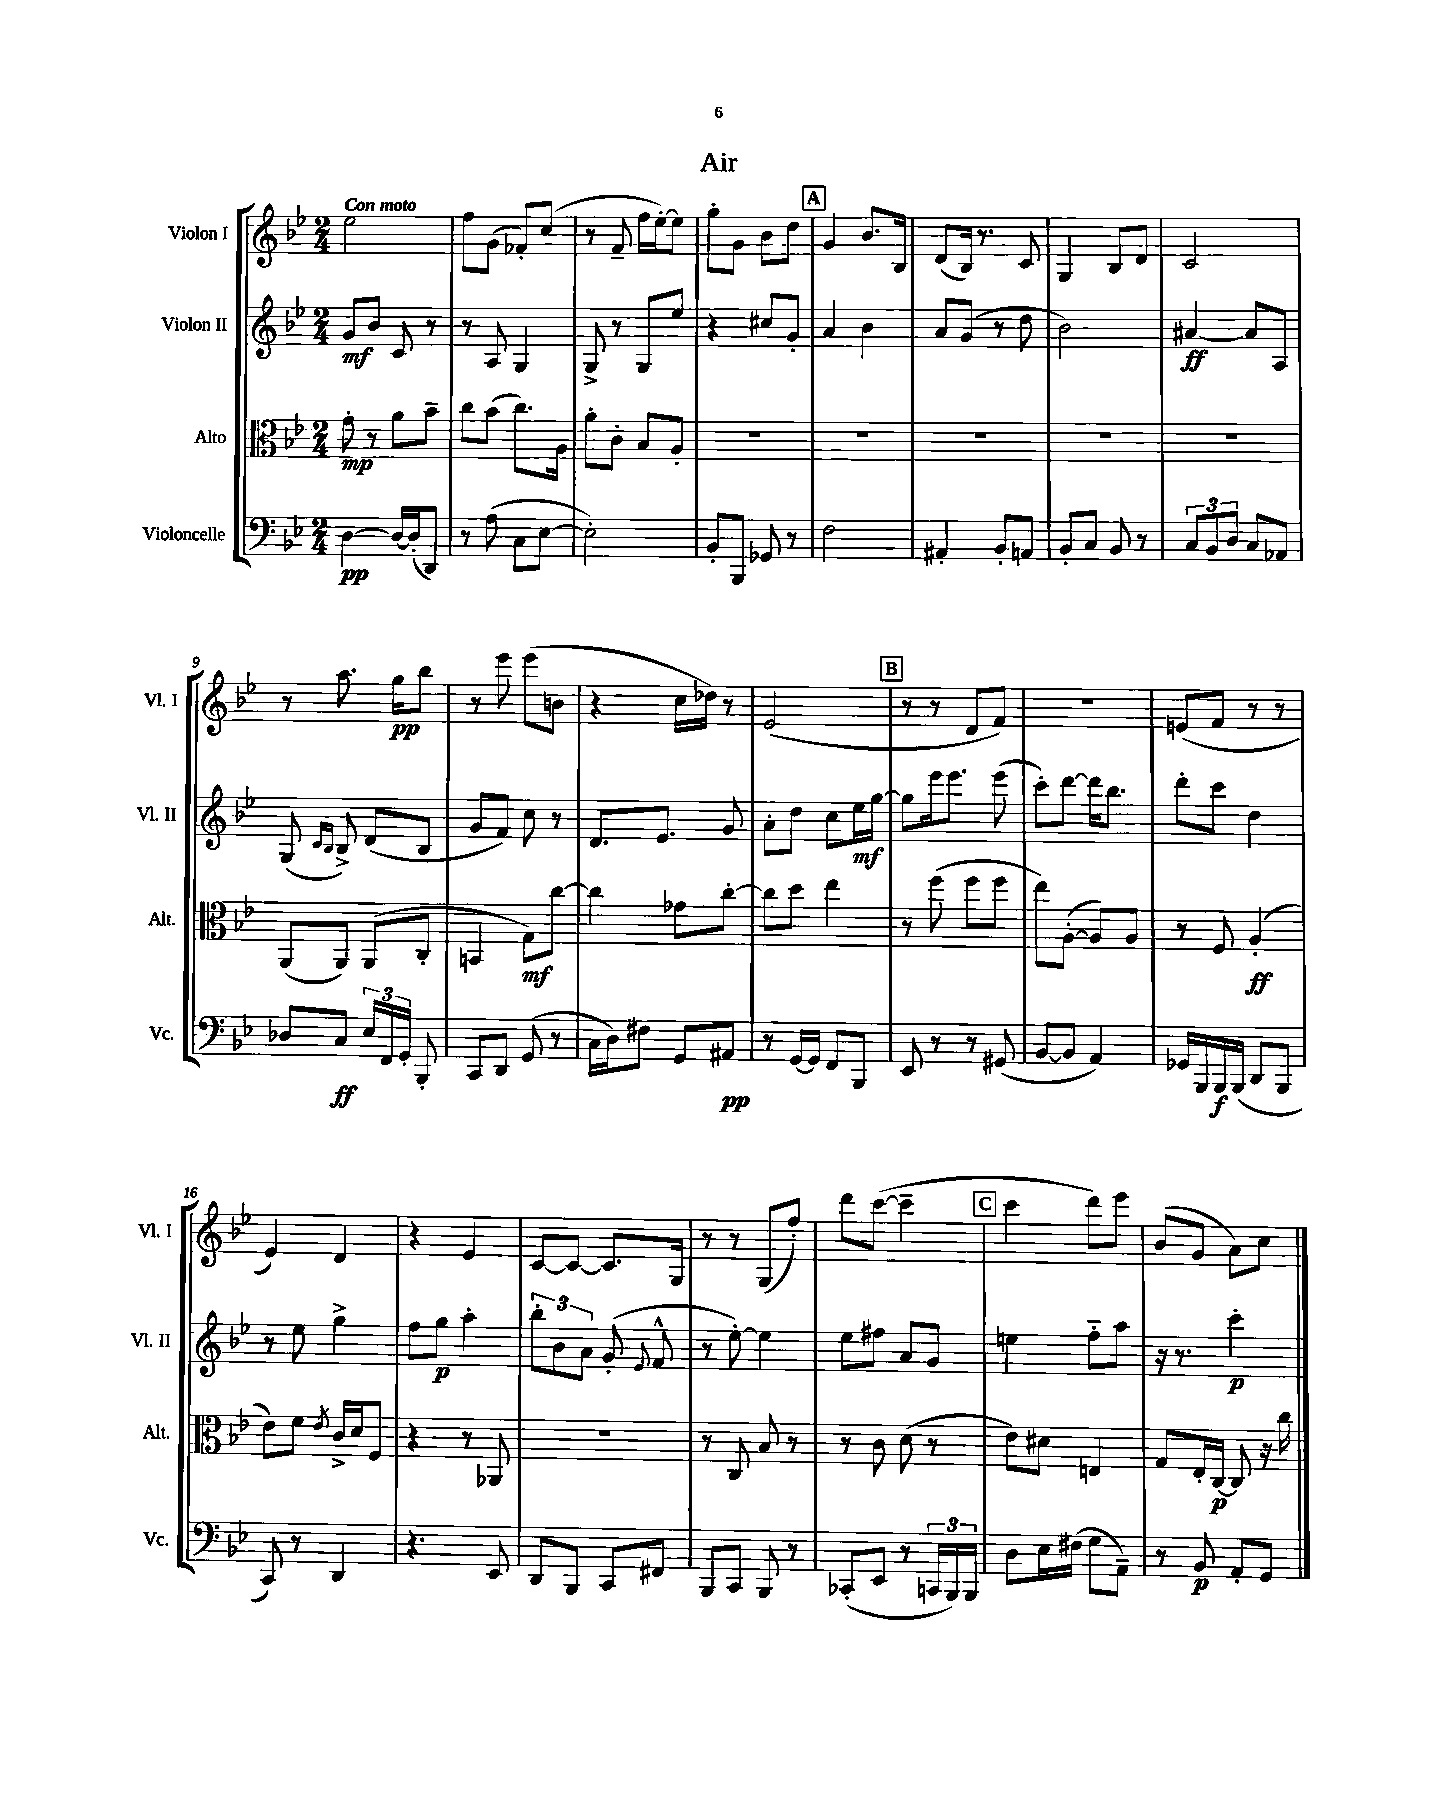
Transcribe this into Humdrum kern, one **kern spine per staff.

**kern	**kern	**kern	**kern
*staff4	*staff3	*staff2	*staff1
*clefF4	*clefC3	*clefG2	*clefG2
*k[b-e-]	*k[b-e-]	*k[b-e-]	*k[b-e-]
*M2/4	*M2/4	*M2/4	*M2/4
[4D\	8g'\	8g/L	2ee-\
.	8r	8b-/J	.
16D/_LL	8a\L	8c/	.
(16D'/]J	.	.	.
8DD/J)	8b-~\J	8r	.
=	=	=	=
8r	8cc\L	8r	8ff\L
(8A\	(8b-\J	8A/	(8g\J
8C\L	8.cc\L)	4G/	8f-'/L)
[8E-\J	.	.	(8cc/J
.	16A\Jk	.	.
=	=	=	=
2E-'\])	8a'\L	8G^/	8r
.	8c'\J	8r	8f~/
.	8B-/L	8G/L	16ff\LL
.	.	.	[16ee-'\J)
.	8A'/J	8ee-/J	8ee-\]J
=	=	=	=
8BB-'/L	2r	4r	8gg'\L
8BBB-/J	.	.	8g\J
8GG-/	.	8cc#/L	8b-\L
8r	.	8g'/J	8dd\J
=	=	=	=
2F\	2r	4a/	4g/
.	.	4b-\	8.b-/L
.	.	.	16B-/Jk
=	=	=	=
4AA#'/	2r	8a/L	(8d/L
.	.	(8g/J	16B-/Jk)
.	.	.	8.r
8BB-'/L	.	8r	.
8AA/J	.	8dd\	8c/
=	=	=	=
8BB-'/L	2r	2b-\)	4G/
8C/J	.	.	.
8BB-/	.	.	8B-/L
8r	.	.	8d/J
=	=	=	=
12C/L	2r	[4a#/	2c/
12BB-/	.	.	.
12D/J	.	.	.
8C/L	.	8a#/]L	.
8AA-/J	.	8A/J	.
=	=	=	=
8D-/L	(8AA/L	(8G/	8r
.	.	16qqc/LL	.
.	.	16qqB-/JJ	.
8C/J	8AA/J)	8B-^/)	8.aa\
24E-/LL	(8AA/L	(8d/L	.
24FF/	.	.	.
.	.	.	16gg\LK
24GG'/JJ	.	.	.
8BBB-'/	8C'/J	8B-/J	8bb-\J
=	=	=	=
8CC/L	4BB/	8g/L	8r
8DD/J	.	8f/J)	8eee-\
(8GG/	8G\L)	8cc\	(8eee-\L
8r	[8cc\J	8r	8b\J
=	=	=	=
16C\LL	4cc\]	8.d/L	4r
16D\J)	.	.	.
8F#\J	.	.	.
.	.	8.e-/J	.
8GG/L	8g-\L	.	16cc\LL
.	.	.	16dd-\JJ)
8AA#/J	[8cc'\J	8g/	8r
=	=	=	=
8r	8cc\]L	8a'\L	(2e-/
[16GG/LL	8dd\J	8dd\J	.
16GG/]JJ	.	.	.
8FF/L	4ee-\	8cc\L	.
8BBB-/J	.	16ee-\L	.
.	.	[16gg\JJ	.
=	=	=	=
8EE-/	8r	8gg\]L	8r
8r	(8ff\	16eee-\k	8r
.	.	8.eee-\J	.
8r	8ff\L	.	8d/L
(8GG#/	8ff\J	(8eee-\	8f/J)
=	=	=	=
[8BB-/L	8ee-\L)	8ccc'\L)	2r
8BB-/]J	([8A'\J	[8ddd\J	.
4AA/)	8A/]L)	16ddd\]LK	.
.	.	8.bb-\J	.
.	8A/J	.	.
=	=	=	=
16GG-/LL	8r	8ddd'\L	(8e/L
16BBB-/	.	.	.
16BBB-/	8F/	8ccc\J	8f/J
(16BBB-/JJ	.	.	.
8DD/L	(4A'/	4dd\	8r
8BBB-/J	.	.	8r
=	=	=	=
8CC/)	8e-\L)	8r	4e-/)
8r	8f\J	8ee-\	.
.	8qe-/	.	.
4DD/	16c^/LL	4gg^\	4d/
.	16d/J	.	.
.	8F/J	.	.
=	=	=	=
4.r	4r	8ff\L	4r
.	.	8gg\J	.
.	8r	4aa'\	4e-/
8EE-/	8AA-/	.	.
=	=	=	=
8DD/L	2r	12bb-'\L	[8c/L
.	.	12b-\	.
8BBB-/J	.	.	8c/_J
.	.	12a\J	.
8CC/L	.	(8g'/	8.c/]L
.	.	8qqe-/	.
8FF#/J	.	8f^^/	.
.	.	.	16G/Jk
=	=	=	=
8BBB-/L	8r	8r	8r
8CC/J	8C/	[8ee-'\)	8r
8BBB-/	8B-/	4ee-\]	(8G/L
8r	8r	.	8ff'/J)
=	=	=	=
(8CC-'/L	8r	8ee-\L	8ddd\L
8EE-/J	8c\	8ff#\J	([8ccc\J
8r	(8d\	8a/L	4ccc~\]
24CC/LL	8r	8g/J	.
24BBB-/)	.	.	.
24BBB-/JJ	.	.	.
=	=	=	=
8D\L	8e-\L)	4ee\	4ccc\
16E-\L	8d#\J	.	.
(16F#\JJ	.	.	.
8G\L	4E/	8ff'~\L	8ddd\L)
8AA~\J)	.	8aa\J	8eee-\J
=	=	=	=
8r	8G/L	16r	(8b-/L
.	.	8.r	.
8BB-/	16E-'/L	.	8g/J
.	[16C/JJ	.	.
8AA'/L	8C/]	4ccc'\	8a\L)
8GG/J	16r	.	8cc\J
.	16cc\	.	.
==	==	==	==
*-	*-	*-	*-
